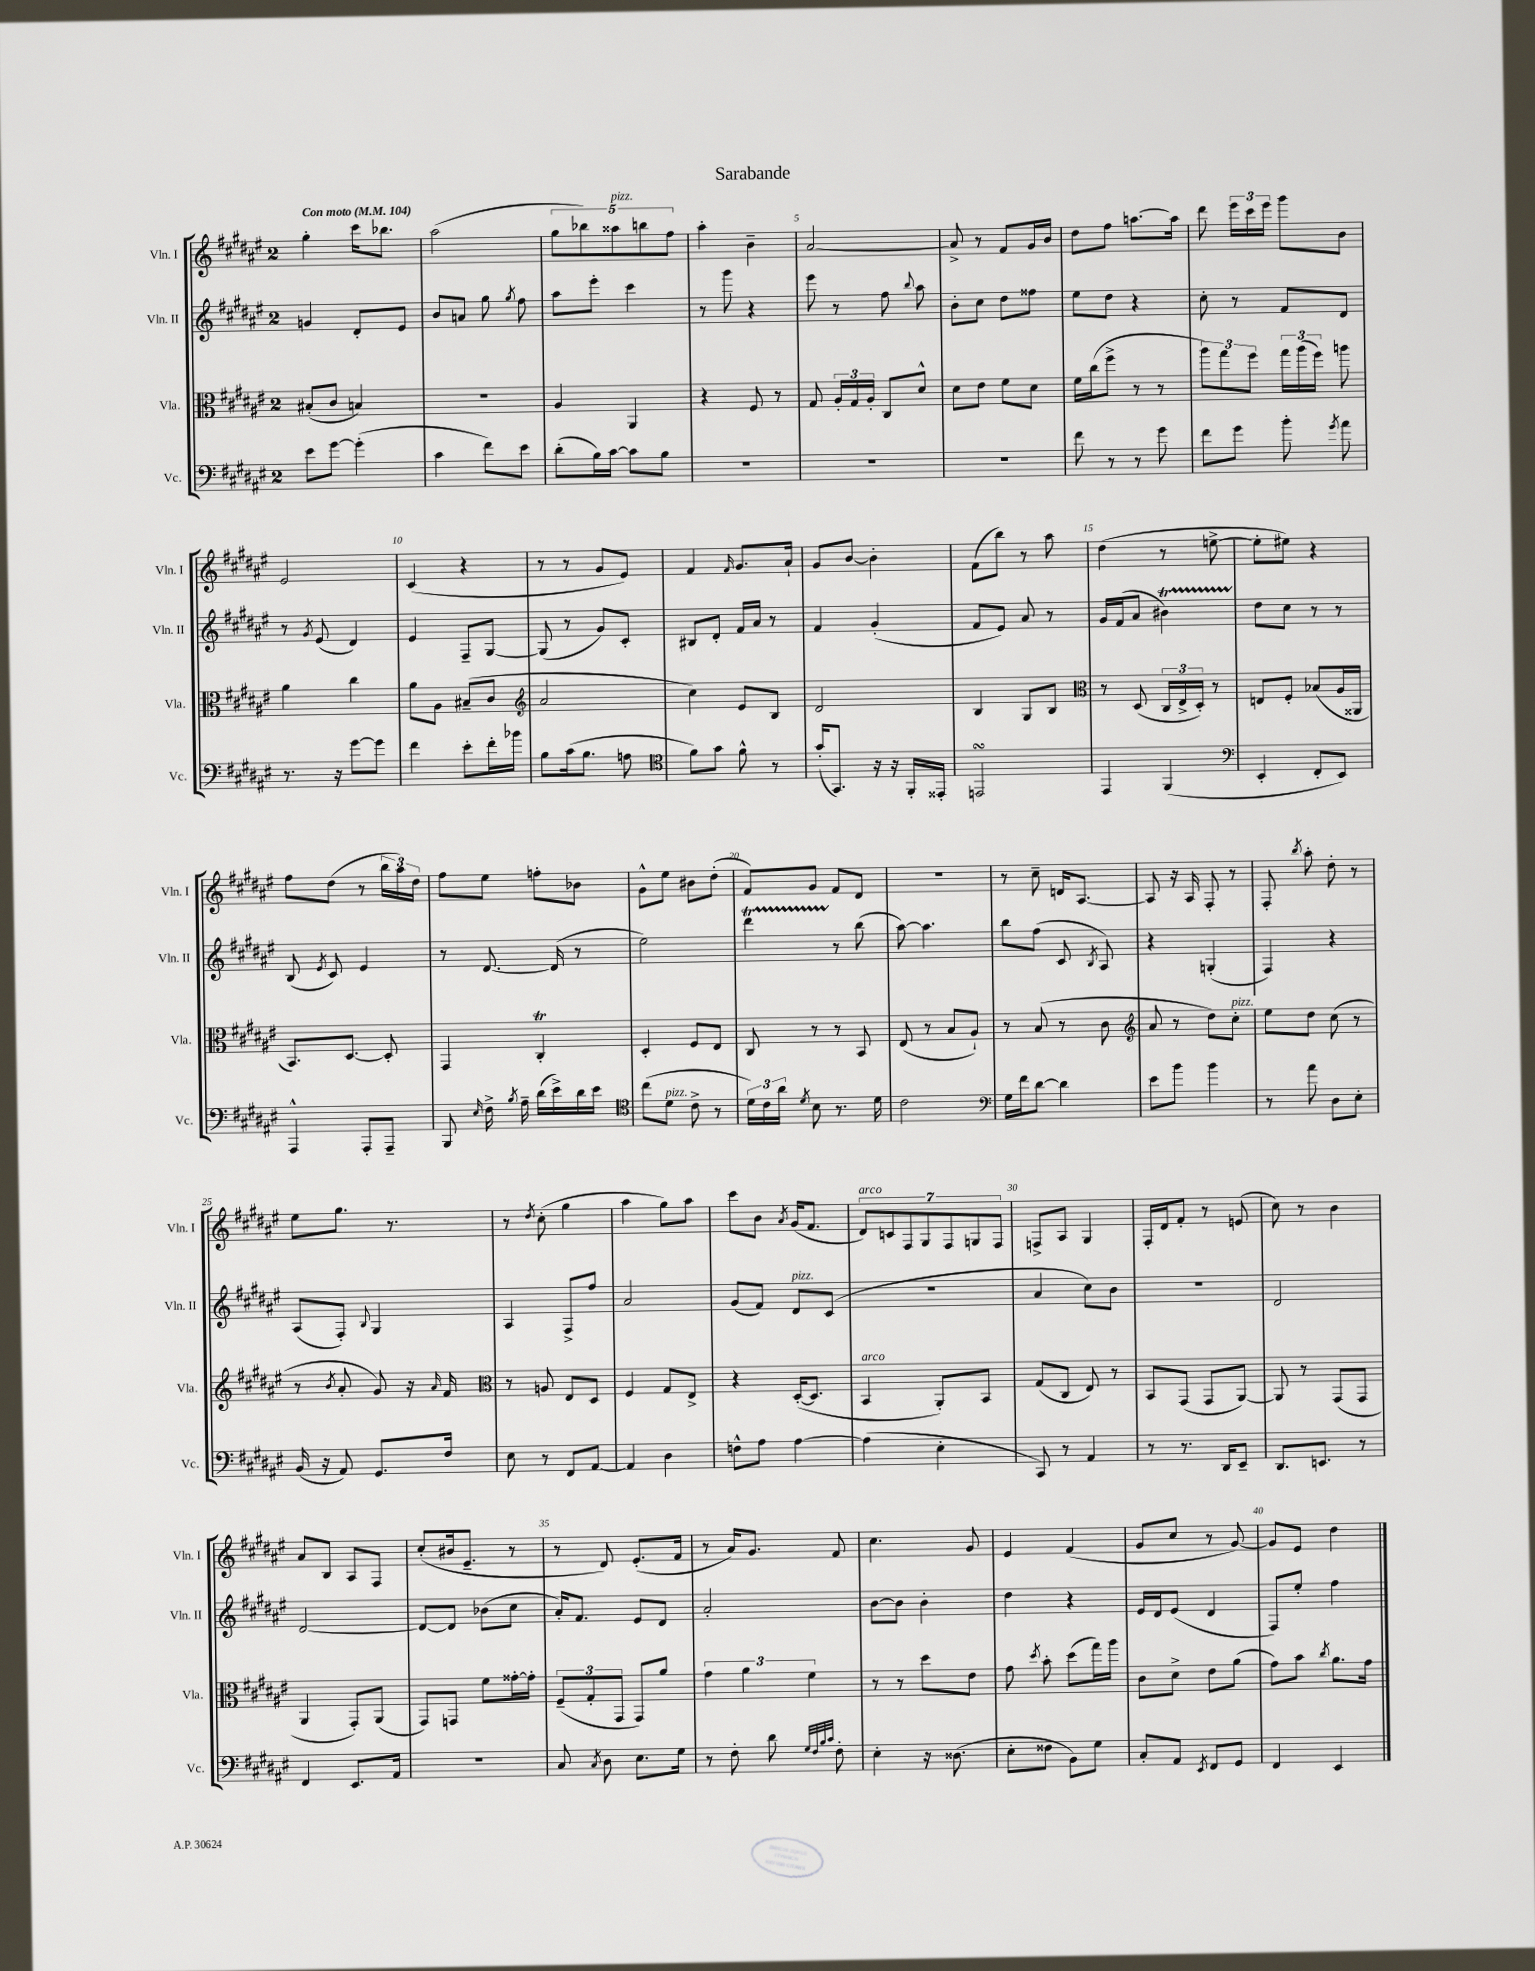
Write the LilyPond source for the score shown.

\header { title = "Sarabande" }
<<
\new StaffGroup <<
\new Staff = "s0" \with { instrumentName = "Vln. I" shortInstrumentName = "Vln. I" } {
    \clef treble \key fis \major \once \override Staff.TimeSignature.style = #'single-digit \time 2/4 \tempo "Con moto" 4 = 104
    \autoBeamOff gis''4-. cis'''16[ bes''8.] |
    ais''2( |
    \tuplet 5/4 { gis''8[ bes''8) aisis''8^\markup { \italic "pizz." } b''8 fis''8] } |
    ais''4-. b'4-- |
    ais'2~ |
    ais'8-> r8 fis'8[ gis'16 b'16] |
    dis''8[ fis''8] a''8.[~ a''16] |
    dis'''8 \tuplet 3/2 { eis'''16[ cis'''16 eis'''16] } gis'''8[ b'8] |
    eis'2 |
    cis'4( r4 |
    r8 r8 gis'8[ eis'8]) |
    fis'4 \grace { fis'16 } gis'8.[ ais'16]-! |
    gis'8[ b'8]~ b'4-. |
    fis'8[( b''8]) r8 ais''8 |
    dis''4( r8 e''8~-> |
    e''8[-. eis''8]) r4 |
    fis''8[ dis''8]( r8 \tuplet 3/2 { b''16[ ais''16) dis''16] } |
    fis''8[ eis''8] f''8[-. bes'8] |
    gis'8[-^ eis''8] bis'8[ dis''8]-.( |
    fis'8[) gis'8] fis'8[ dis'8] |
    r2 |
    r8 cis''8-- d'16[ ais8.]~ |
    ais8 r16 ais16 fis8-. r8 |
    fis8-. \acciaccatura { b''8 } ais''8-. dis''8-. r8 |
    eis''8[ gis''8.] r8. |
    r8 \acciaccatura { dis''8 } cis''8-.( gis''4 |
    ais''4 gis''8[) ais''8] |
    cis'''8[ b'8] \acciaccatura { ais'8 } gis'16[( fis'8.] |
    \tuplet 7/4 { dis'8[^\markup { \italic "arco" }) c'8 fis8 gis8 fis8 g8 fis8] } |
    f8[-> ais8] gis4 |
    fis16[-. dis'16 fis'8]-. r8 e'8( |
    cis''8) r8 b'4 |
    ais'8[ b8] ais8[ fis8] |
    cis''8[-.( bis'16 eis'8.]-- r8 |
    r8 dis'8) eis'8.[-.( fis'16] |
    r8 ais'16[) gis'8.] fis'8 |
    cis''4. gis'8 |
    eis'4 fis'4( |
    gis'8[ cis''8] r8 gis'8~) |
    gis'8[ eis'8] dis''4 \bar "|." |
}
\new Staff = "s1" \with { instrumentName = "Vln. II" shortInstrumentName = "Vln. II" } {
    \clef treble \key fis \major \once \override Staff.TimeSignature.style = #'single-digit \time 2/4
    \autoBeamOff g'4 dis'8[-. eis'8] |
    b'8[ a'8] gis''8 \acciaccatura { gis''8 } fis''8 |
    ais''8[ eis'''8]-. cis'''4 |
    r8 gis'''8 r4 |
    eis'''8 r8 fis''8 \appoggiatura { b''8 } ais''8 |
    b'8[-. cis''8] dis''8[ fisis''8] |
    eis''8[ dis''8] r4 |
    cis''8-. r8 fis'8[ dis'8] |
    r8 \acciaccatura { gis'8 } eis'8( dis'4) |
    eis'4 fis8[-- gis8]~ |
    gis8( r8 gis'8[) cis'8]-. |
    bis8[ dis'8]-. fis'16[ ais'16] r8 |
    fis'4 gis'4-.( |
    fis'8[ eis'8]) ais'8 r8 |
    gis'16[ fis'16( ais'8] bis'4\startTrillSpan) |
    dis''8[\stopTrillSpan cis''8] r8 r8 |
    b8( \acciaccatura { eis'8 } cis'8) eis'4 |
    r8 dis'8.~ dis'16( r8 |
    eis''2) |
    dis'''4\startTrillSpan r8\stopTrillSpan b''8( |
    ais''8~) ais''4. |
    b''8[ fis''8]( cis'8 \acciaccatura { b8 } ais8) |
    r4 g4-.( |
    fis4) r4 |
    ais8[( fis8]-.) \appoggiatura { b8 } gis4 |
    ais4 fis8[-> fis''8] |
    ais'2 |
    gis'8[( fis'8]) dis'8[^\markup { \italic "pizz." } cis'8]( |
    R2 |
    ais'4 cis''8[) b'8] |
    r2 |
    dis'2 |
    dis'2~ |
    dis'8[~ dis'8] bes'8[( cis''8] |
    ais'16[-.) fis'8.] eis'8[ dis'8] |
    ais'2-. |
    b'8[~ b'8] b'4-. |
    dis''4 r4 |
    eis'16[ dis'16 eis'8]( dis'4 |
    fis8[) eis''8]-. fis''4 \bar "|." |
}
\new Staff = "s2" \with { instrumentName = "Vla." shortInstrumentName = "Vla." } {
    \clef alto \key fis \major \once \override Staff.TimeSignature.style = #'single-digit \time 2/4
    \autoBeamOff bis8[-.( cis'8] b4) |
    r2 |
    ais4 ais,4 |
    r4 fis8 r8 |
    gis8 \tuplet 3/2 { ais16[-. gis16 ais16]-. } cis8[ dis'8]-^ |
    dis'8[ eis'8] fis'8[ dis'8] |
    fis'16[ cis''16( fis''8]-> r8 r8 |
    \tuplet 3/2 { ais''8[) gis''8 fis''8] } \tuplet 3/2 { gis''16[ ais''16( fis''16]) } a''8 |
    ais'4 cis''4 |
    ais'8[ ais8] bis8[--( cis'8] |
    \clef treble ais'2 |
    cis''4) eis'8[ b8] |
    dis'2 |
    b4 gis8[ b8] |
    \clef alto r8 dis8( \tuplet 3/2 { cis16[ eis16-> dis16]-.) } r8 |
    e8[ fis8]-. bes8[( ais16 aisis,16] |
    b,8.[) dis8.]~ dis8-. |
    gis,4 cis4-.\trill |
    dis4-. fis8[ eis8] |
    cis8 r8 r8 b,8 |
    eis8( r8 b8[ ais8]-!) |
    r8 b8( r8 cis'8 |
    \clef treble ais'8 r8 dis''8[) cis''8]-.^\markup { \italic "pizz." } |
    eis''8[ dis''8] cis''8( r8 |
    r8 \acciaccatura { b'8 } ais'8-. gis'8) r16 \grace { ais'16 } fis'16 |
    \clef alto r8 a8 eis8[ dis8] |
    fis4 gis8[ eis8]-> |
    r4 dis16[~-.( dis8.] |
    b,4^\markup { \italic "arco" } ais,8[-.) b,8] |
    gis8[( cis8] eis8) r8 |
    b,8[ gis,8]( gis,8[ ais,8]~) |
    ais,8 r8 gis,8[( gis,8] |
    ais,4 gis,8[-.) ais,8]( |
    gis,8[) g,8] fis'8[ gisis'16~-. gisis'16]-. |
    \tuplet 3/2 { fis8[--( gis8-. gis,8] } gis,8[) ais'8] |
    \tuplet 3/2 { gis'4 ais'4 fis'4 } |
    r8 r8 dis''8[ eis'8] |
    gis'8 \acciaccatura { dis''8 } b'8-. dis''8[( gis''16) ais''16] |
    cis'8[ dis'8]-> eis'8[ ais'8]( |
    gis'8[) b'8] \acciaccatura { cis''8 } ais'8.[ gis'16] \bar "|." |
}
\new Staff = "s3" \with { instrumentName = "Vc." shortInstrumentName = "Vc." } {
    \clef bass \key fis \major \once \override Staff.TimeSignature.style = #'single-digit \time 2/4
    \autoBeamOff eis'8[ gis'8]~ gis'4-.( |
    cis'4 fis'8[) eis'8] |
    dis'8[-.( b16) cis'16]~ cis'8[ b8] |
    R2 |
    R2 |
    R2 |
    fis'8 r8 r8 gis'8 |
    fis'8[ gis'8] b'8-. \acciaccatura { gis'8 } ais'8 |
    r8. r16 gis'8[~ gis'8] |
    fis'4 eis'8[-. fis'16-. bes'16] |
    b8[ cis'16( b8.] a8 |
    \clef tenor fis'8[) gis'8] fis'8-^ r8 |
    gis'16[-.( gis,8.]) r16 r16 fis,16[-. eisis,16]-. |
    e,2\turn |
    eis,4 fis,4( |
    \clef bass eis,4-. fis,8[-. eis,8]) |
    ais,,4-^ ais,,8[-. ais,,8]-- |
    b,,8 \grace { eis16 } fis16-> \acciaccatura { b8 } ais16-- dis'16[( eis'16->) dis'16 eis'16] |
    \clef tenor cis''8[( dis'8]^\markup { \italic "pizz." } cis'8-> r8 |
    \tuplet 3/2 { dis'16[) cis'16 ais'16] } \acciaccatura { dis'8 } b8 r8. dis'16 |
    cis'2 |
    \clef bass gis16[ fis'16 dis'8]~ dis'4 |
    eis'8[ b'8] b'4 |
    r8 ais'8 dis8[ eis8]-. |
    b,16( r16 ais,8) gis,8.[ fis16] |
    eis8 r8 fis,8[ ais,8]~ |
    ais,4 dis4 |
    f8[-^ ais8] ais4~ |
    ais4( eis4-. |
    cis,8) r8 ais,4 |
    r8 r8. dis,16[ eis,8]-- |
    dis,8.[ e,8.] r8 |
    fis,4 eis,8.[ ais,16] |
    R2 |
    cis8 \acciaccatura { cis8 } dis8 eis8.[ gis16] |
    r8 fis8-. dis'8 \grace { gis32[ fis32 b32 cis'32] } fis8-. |
    eis4-. r16 disis8.( |
    eis8[-. fisis8] b,8[) gis8] |
    cis8[-. ais,8] \acciaccatura { eis,8 } fis,8[ gis,8] |
    fis,4 eis,4 \bar "|." |
}
>>
>>
\layout { \context { \Score \override BarNumber.break-visibility = ##(#f #t #t) barNumberVisibility = #(every-nth-bar-number-visible 5) } }
